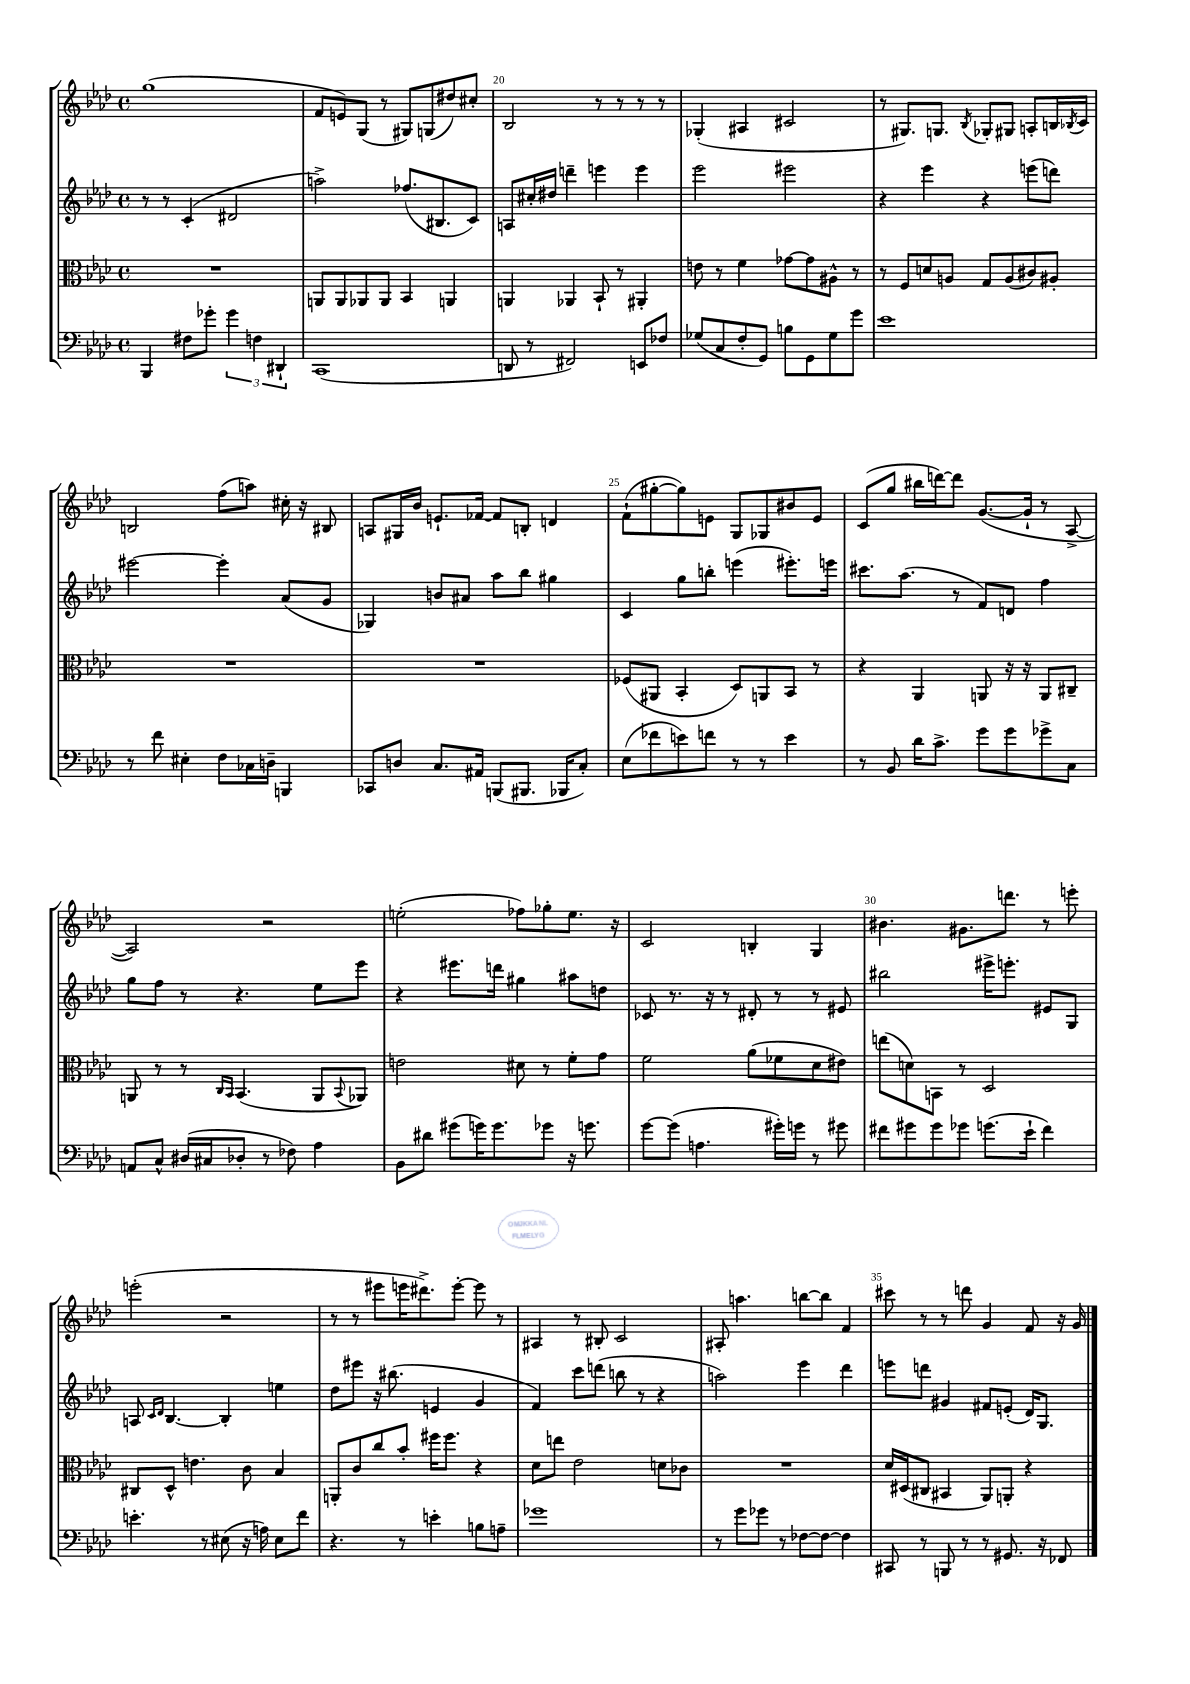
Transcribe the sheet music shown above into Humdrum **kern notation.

**kern	**kern	**kern	**kern
*staff4	*staff3	*staff2	*staff1
*clefF4	*clefC3	*clefG2	*clefG2
*k[b-e-a-d-]	*k[b-e-a-d-]	*k[b-e-a-d-]	*k[b-e-a-d-]
*M4/4	*M4/4	*M4/4	*M4/4
*met(c)	*met(c)	*met(c)	*met(c)
4BBB-	1r	8r	(1gg
.	.	8r	.
8F#	.	(4c'	.
8g-'	.	.	.
6g-	.	2d#	.
6F	.	.	.
6DD#`	.	.	.
=	=	=	=
(1CC	8AA	2aa^)	8f
.	8AA	.	8e)
.	8AA-	.	(8G
.	8AA-	.	8r
.	4BB-	(8.ff-	8G#)
.	.	.	(8G
.	.	8.B#	.
.	4AA	.	8dd#)
.	.	8c)	8cc#'
=	=	=	=
8DD	4AA	8A	2B-
8r	.	16cc#'	.
.	.	16dd#	.
2FF#)	4AA-	4ddd~	.
.	8BB-`	4eee	8r
.	8r	.	8r
8EE	4AA#'	4eee	8r
8F-	.	.	8r
=	=	=	=
(8G-	8e	2eee-	(4G-'
8C	8r	.	.
8F'	4f	.	4A#
8GG)	.	.	.
8B	[8g-	2eee#	2c#
8GG	8g-]	.	.
8G-	8A#^^	.	.
8g	8r	.	.
=	=	=	=
1e-	8r	4r	8r
.	8F	.	8.G#)
.	8d	4eee-	.
.	.	.	8.G
.	8A	.	.
.	.	.	8qB-
.	8G	4r	8G-'
.	(8A	.	8G#
.	8c#)	(8eee	8A'
.	8A#'	8ddd)	16B
.	.	.	8qB-
.	.	.	16c
=	=	=	=
8r	1r	[2eee#	2B
8f	.	.	.
4E#'	.	.	.
8F	.	4eee#']	(8ff
16C-	.	.	8aa)
16D~	.	.	.
4BBB	.	(8a-	16cc#'
.	.	.	16r
.	.	8g	8B#
=	=	=	=
8CC-	1r	4G-)	8A
8D	.	.	16G#
.	.	.	16b-
8.C	.	8b	8.e`
.	.	8a#	.
16AA#	.	.	[16f-
(8BBB	.	8aa-	8f-]
8.BBB#	.	8bb-	8B'
.	.	4gg#	4d
16BBB-	.	.	.
8C')	.	.	.
=	=	=	=
(8E-	(8F-	4c	(8f`
8f-	8AA#	.	[8gg#'
8e)	4BB-'	8gg	8gg#])
8f	.	8bb'	8e
8r	8D-)	(4eee	8G
8r	8AA	.	8G-
4e	8BB-	8.eee#')	8b#
.	8r	.	8e
.	.	16eee	.
=	=	=	=
8r	4r	8.ccc#	(8c
8BB-	.	.	8gg
.	.	(8.aa-	.
16d-	4AA-	.	16bb#
8.c^	.	.	[16ddd)
.	.	8r	8ddd]
8g	8AA	8f)	([8.g
8g	16r	8d	.
.	16r	.	16g`]
8g-^	8AA	4ff	8r
8C	8C#~	.	[8A-^
=	=	=	=
8AA	8AA	8gg	2A-])
8C^^	8r	8ff	.
(16D#	8r	8r	.
16C#	.	.	.
.	16qqC	.	.
.	16qqBB-	.	.
8D-'	(4.BB-	4.r	.
8r	.	.	2r
8F-)	.	.	.
4A-	8AA	8ee-	.
.	8qqBB-	.	.
.	8AA-)	8eee-	.
=	=	=	=
8BB-	2e	4r	(2ee'
8d#	.	.	.
(8g#	.	8.eee#	.
16g)	.	.	.
8.g	.	16ddd	.
.	8d#	4gg#	8ff-)
8g-	8r	.	8gg-'
16r	8f'	8aa#	8.ee
8.g	.	.	.
.	8g	8dd	.
.	.	.	16r
=	=	=	=
[8g	2f	8c-	2c
(8g]	.	8.r	.
4.A	.	.	.
.	.	16r	.
.	.	8r	.
.	(8a-	8d#'	4B'
16g#')	8f-	8r	.
16g	.	.	.
8r	8d-	8r	4G
8g#	8e#)	8e#	.
=	=	=	=
8f#	(8ee	2bb#	4.b#
8g#	8d)	.	.
8g#	8BB	.	.
8g-	8r	.	8.g#
(8.g	2D-	16eee#^	.
.	.	8.eee'	8.ddd
16e-`	.	.	.
4f#)	.	8e#	8r
.	.	8G	8eee'
=	=	=	=
4.e'	8C#	8A	(2eee'
.	.	16qqc	.
.	.	16qqd-	.
.	8D-^^	[4.B-	.
.	4.e	.	.
8r	.	.	.
(8E#	.	4B-']	2r
16r	8c	.	.
16A)	.	.	.
8E#	4B-	4ee	.
8f	.	.	.
=	=	=	=
4.r	8AA'	8dd-	8r
.	8c	8eee#	8r
.	8cc	16r	8eee#
.	.	(8.bb#	.
8r	8b-'	.	16eee
.	.	.	8.ddd#^)
4e'	16ff#	4e	.
.	8.ff#	.	.
.	.	.	[8eee'
8B	4r	4g	8eee]
8A~	.	.	8r
=	=	=	=
1g-	8d-	4f)	4A#
.	8ee	.	.
.	2e-	8ccc	8r
.	.	(8ddd	8B#'
.	.	8bb	2c
.	.	8r	.
.	8d	4r	.
.	8c-	.	.
=	=	=	=
8r	1r	2aa)	8A#'
8g	.	.	4.aa
8g-	.	.	.
8r	.	.	.
[8F-	.	4eee-	[8bb
8F-_	.	.	8bb]
4F-]	.	4ddd-	4f
=	=	=	=
8CC#	16d-	8eee	8ccc#
.	(16D#	.	.
8r	8C#	8ddd	8r
8BBB	4BB#	4g#	8r
8r	.	.	8ddd
8r	8AA-)	8f#	4g
8.GG#	8AA'	(8e'	.
.	4r	16d-)	8f
16r	.	8.G	.
8FF-	.	.	16r
.	.	.	16g
==	==	==	==
*-	*-	*-	*-
